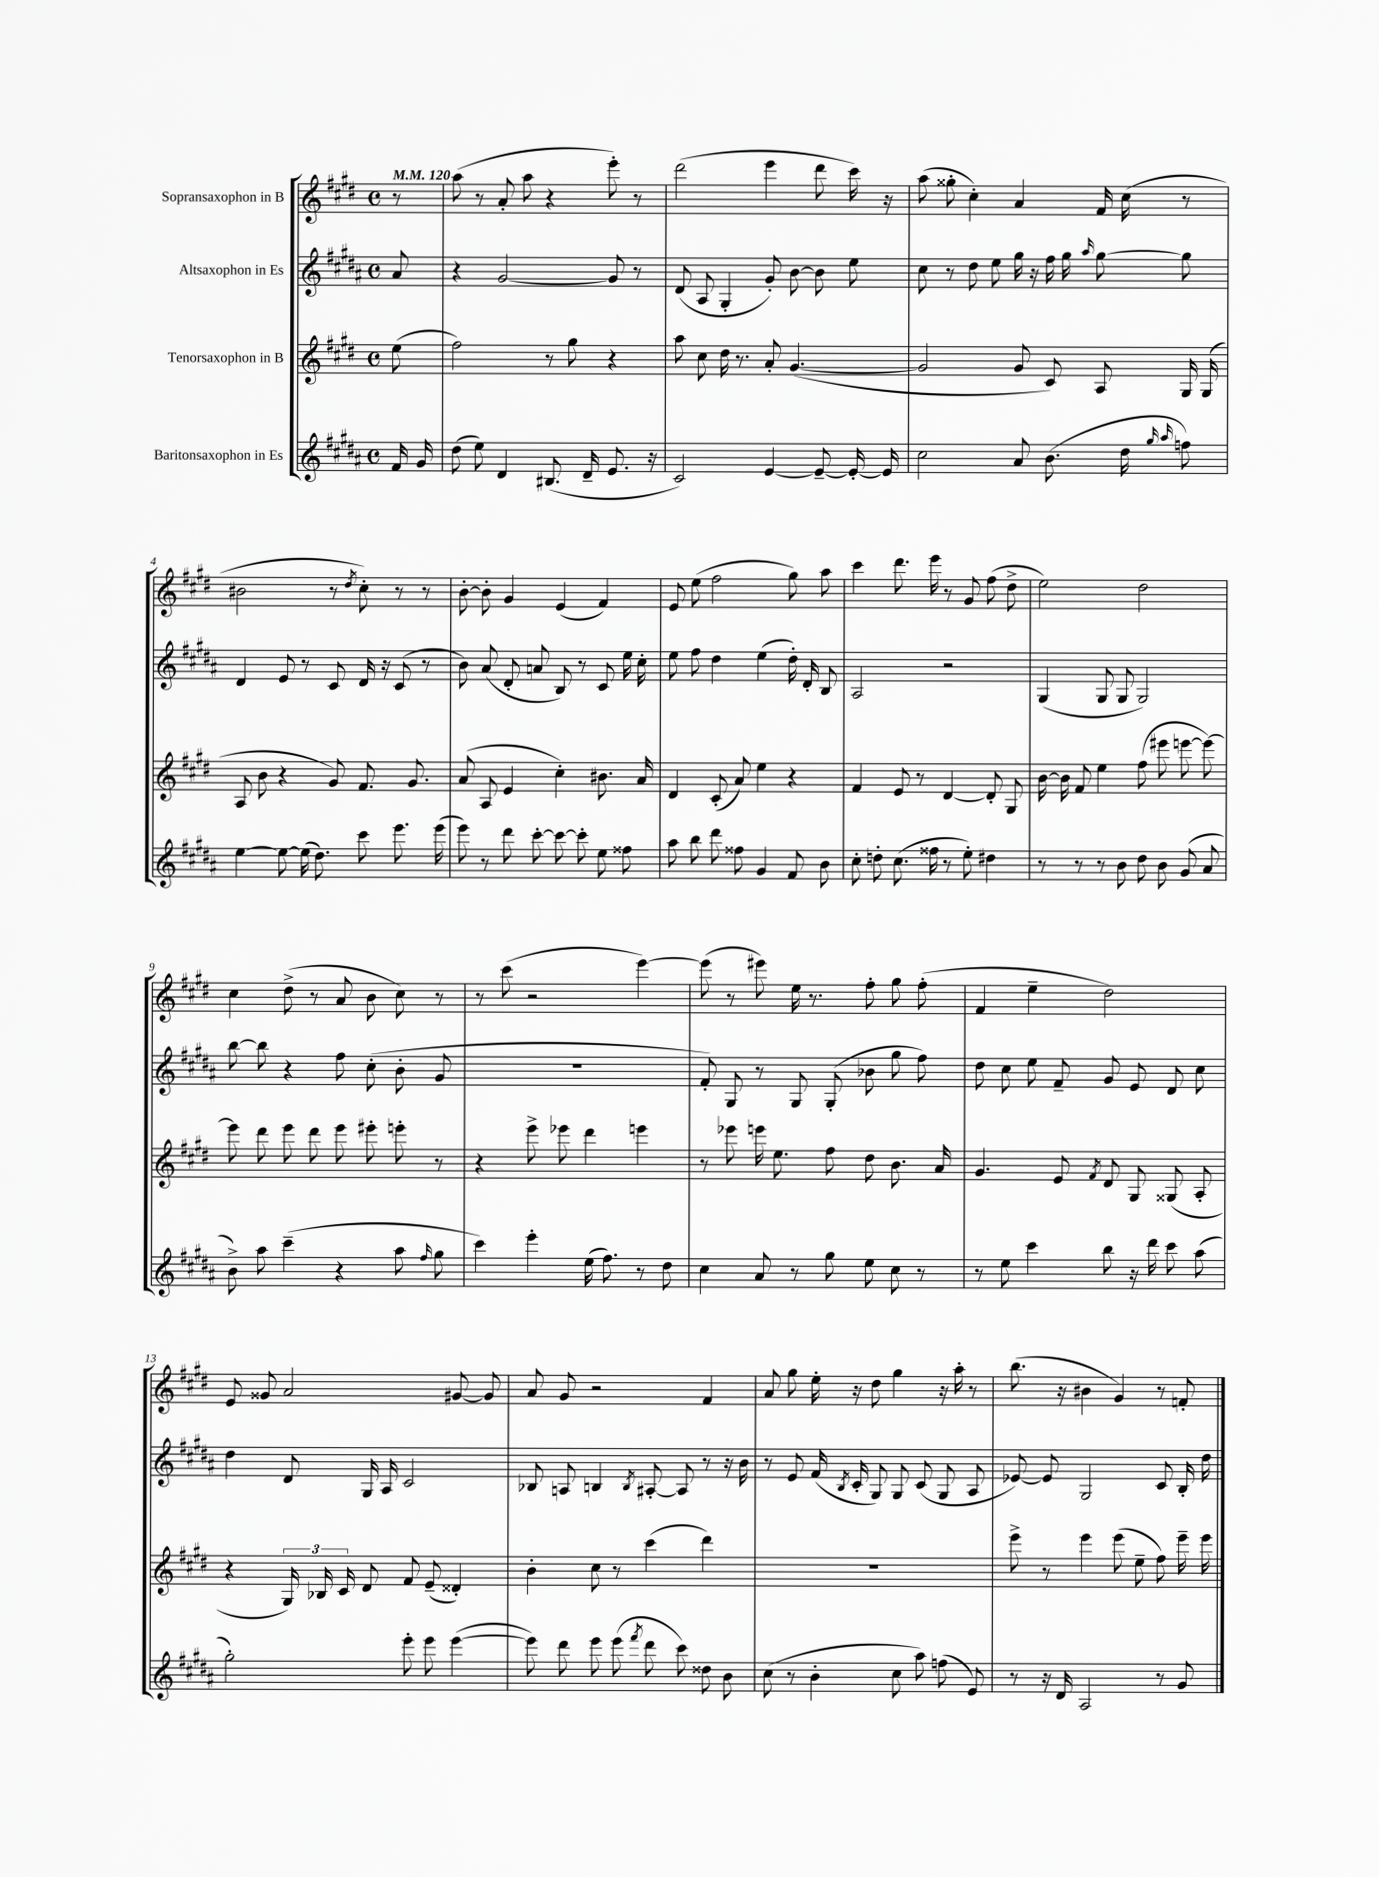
<<
\new StaffGroup <<
\new Staff = "s0" \with { instrumentName = "Sopransaxophon in B" } {
    \clef treble \key e \major \defaultTimeSignature \time 4/4 \partial 8 \tempo 4 = 120
    \autoBeamOff r8 |
    a''8( r8 a'8-. a''8 r4 e'''8-.) r8 |
    dis'''2( e'''4 dis'''8 cis'''16) r16 |
    a''8( gisis''8-. cis''4-.) a'4 fis'16 cis''16( r8 |
    bis'2 r8 \acciaccatura { dis''8 } cis''8-.) r8 r8 |
    b'8~-. b'8-. gis'4 e'4( fis'4) |
    e'8 e''8( fis''2 gis''8) a''8 |
    cis'''4 dis'''8. e'''16 r8 gis'8 fis''8( dis''8-> |
    e''2) dis''2 |
    cis''4 dis''8->( r8 a'8 b'8 cis''8) r8 |
    r8 cis'''8( r2 e'''4~) |
    e'''8( r8 eis'''8) e''16 r8. fis''8-. gis''8 fis''8-.( |
    fis'4 e''4-- dis''2) |
    e'8 gisis'8 a'2 gis'8~ gis'8 |
    a'8 gis'8 r2 fis'4 |
    a'8 gis''8 e''16-. r16 dis''8 gis''4 r16 a''16-. r8 |
    b''8.( r16 bis'4 gis'4) r8 f'8-. \bar "|." |
}
\new Staff = "s1" \with { instrumentName = "Altsaxophon in Es" } {
    \clef treble \key b \major \defaultTimeSignature \time 4/4 \partial 8
    \autoBeamOff ais'8 |
    r4 gis'2~ gis'8 r8 |
    dis'8( ais8 gis4-. gis'8-.) b'8~ b'8 e''8 |
    cis''8 r8 dis''8 e''8 gis''16 r16 fis''16 gis''16 \grace { ais''16 } gis''8~ gis''8 |
    dis'4 e'8 r8 cis'8 dis'16 r16 cis'8( r8 |
    b'8) ais'8( dis'8-. a'8 b8) r8 cis'8 e''16 cis''16-. |
    e''8 fis''8 dis''4 e''4( dis''16-.) dis'16-. b8 |
    ais2 r2 |
    gis4( gis8 gis8 gis2) |
    b''8~ b''8 r4 fis''8 cis''8-.( b'8-. gis'8 |
    R1 |
    fis'8-.) gis8 r8 gis8 gis8-.( bes'8 gis''8 fis''8) |
    dis''8 cis''8 e''8 fis'8-- gis'8 e'8 dis'8 cis''8 |
    dis''4 dis'8 gis16 ais16 cis'2 |
    bes8 a8 b4 \acciaccatura { b8 } ais8~-. ais8 r8 r16 b'16 |
    r8 e'8 fis'16( \acciaccatura { b8 } cis'16-. gis8) gis8 cis'8( gis8 ais8 |
    ees'8~) ees'8 gis2 cis'8 b16-. dis''16 \bar "|." |
}
\new Staff = "s2" \with { instrumentName = "Tenorsaxophon in B" } {
    \clef treble \key e \major \defaultTimeSignature \time 4/4 \partial 8
    \autoBeamOff e''8( |
    fis''2) r8 gis''8 r4 |
    a''8 cis''8 dis''16 r8. a'8-. gis'4.~( |
    gis'2 gis'8 cis'8) a8 gis16 gis16( |
    a8 b'8 r4 gis'8) fis'8. gis'8. |
    a'8( a8 e'4 cis''4-.) bis'8. a'16 |
    dis'4 cis'8-.( a'8) e''4 r4 |
    fis'4 e'8 r8 dis'4~ dis'8-. gis8 |
    b'16~ b'16 fis'8 e''4 fis''8( eis'''8 e'''8~ e'''8~) |
    e'''8 dis'''8 e'''8 dis'''8 e'''8 eis'''8-. e'''8-. r8 |
    r4 e'''8-> ees'''8 dis'''4 e'''4 |
    r8 ees'''8 e'''16 e''8. fis''8 dis''8 b'8. a'16 |
    gis'4. e'8 \acciaccatura { fis'8 } dis'8 gis8 gisis8( a8-. |
    r4 \tuplet 3/2 { gis16) bes16 cis'16 } dis'8 fis'8 e'8--( disis'4-.) |
    b'4-. cis''8 r8 cis'''4( dis'''4) |
    R1 |
    e'''8-> r8 e'''4 e'''8( e''8-- fis''8) e'''16-- e'''16 \bar "|." |
}
\new Staff = "s3" \with { instrumentName = "Baritonsaxophon in Es" } {
    \clef treble \key b \major \defaultTimeSignature \time 4/4 \partial 8
    \autoBeamOff fis'16 gis'16 |
    dis''8( e''8) dis'4 bis8.( dis'16-- e'8. r16 |
    cis'2) e'4~ e'8~-- e'16~-. e'16 |
    cis''2 ais'8 b'8.( dis''16 \grace { gis''16 ais''16 } f''8) |
    e''4~ e''8~ e''16( dis''8.) cis'''8 e'''8. e'''16( |
    e'''8) r8 dis'''8 cis'''8~-. cis'''8~ cis'''8-. e''8 fisis''8 |
    ais''8 b''8 dis'''8 fisis''8 gis'4 fis'8 b'8 |
    cis''8-. d''8-. cis''8.( fisis''16 r8 e''8-.) dis''4 |
    r8 r8 r8 b'8 dis''8 b'8 gis'8( ais'8 |
    b'8->) ais''8 cis'''4--( r4 ais''8 \grace { fis''16 } gis''8 |
    cis'''4) e'''4-. e''16( fis''8.) r8 dis''8 |
    cis''4 ais'8 r8 gis''8 e''8 cis''8 r8 |
    r8 e''8 cis'''4 b''8 r16 dis'''16 cis'''8 ais''8( |
    gis''2-.) e'''8-. e'''8 e'''4~( |
    e'''8) dis'''8 e'''8 e'''8( \acciaccatura { fis'''8 } dis'''8 cis'''8) disis''8 b'8 |
    cis''8( r8 b'4-. cis''8 ais''8) f''8( e'8) |
    r8 r16 dis'16 ais2 r8 gis'8 \bar "|." |
}
>>
>>
